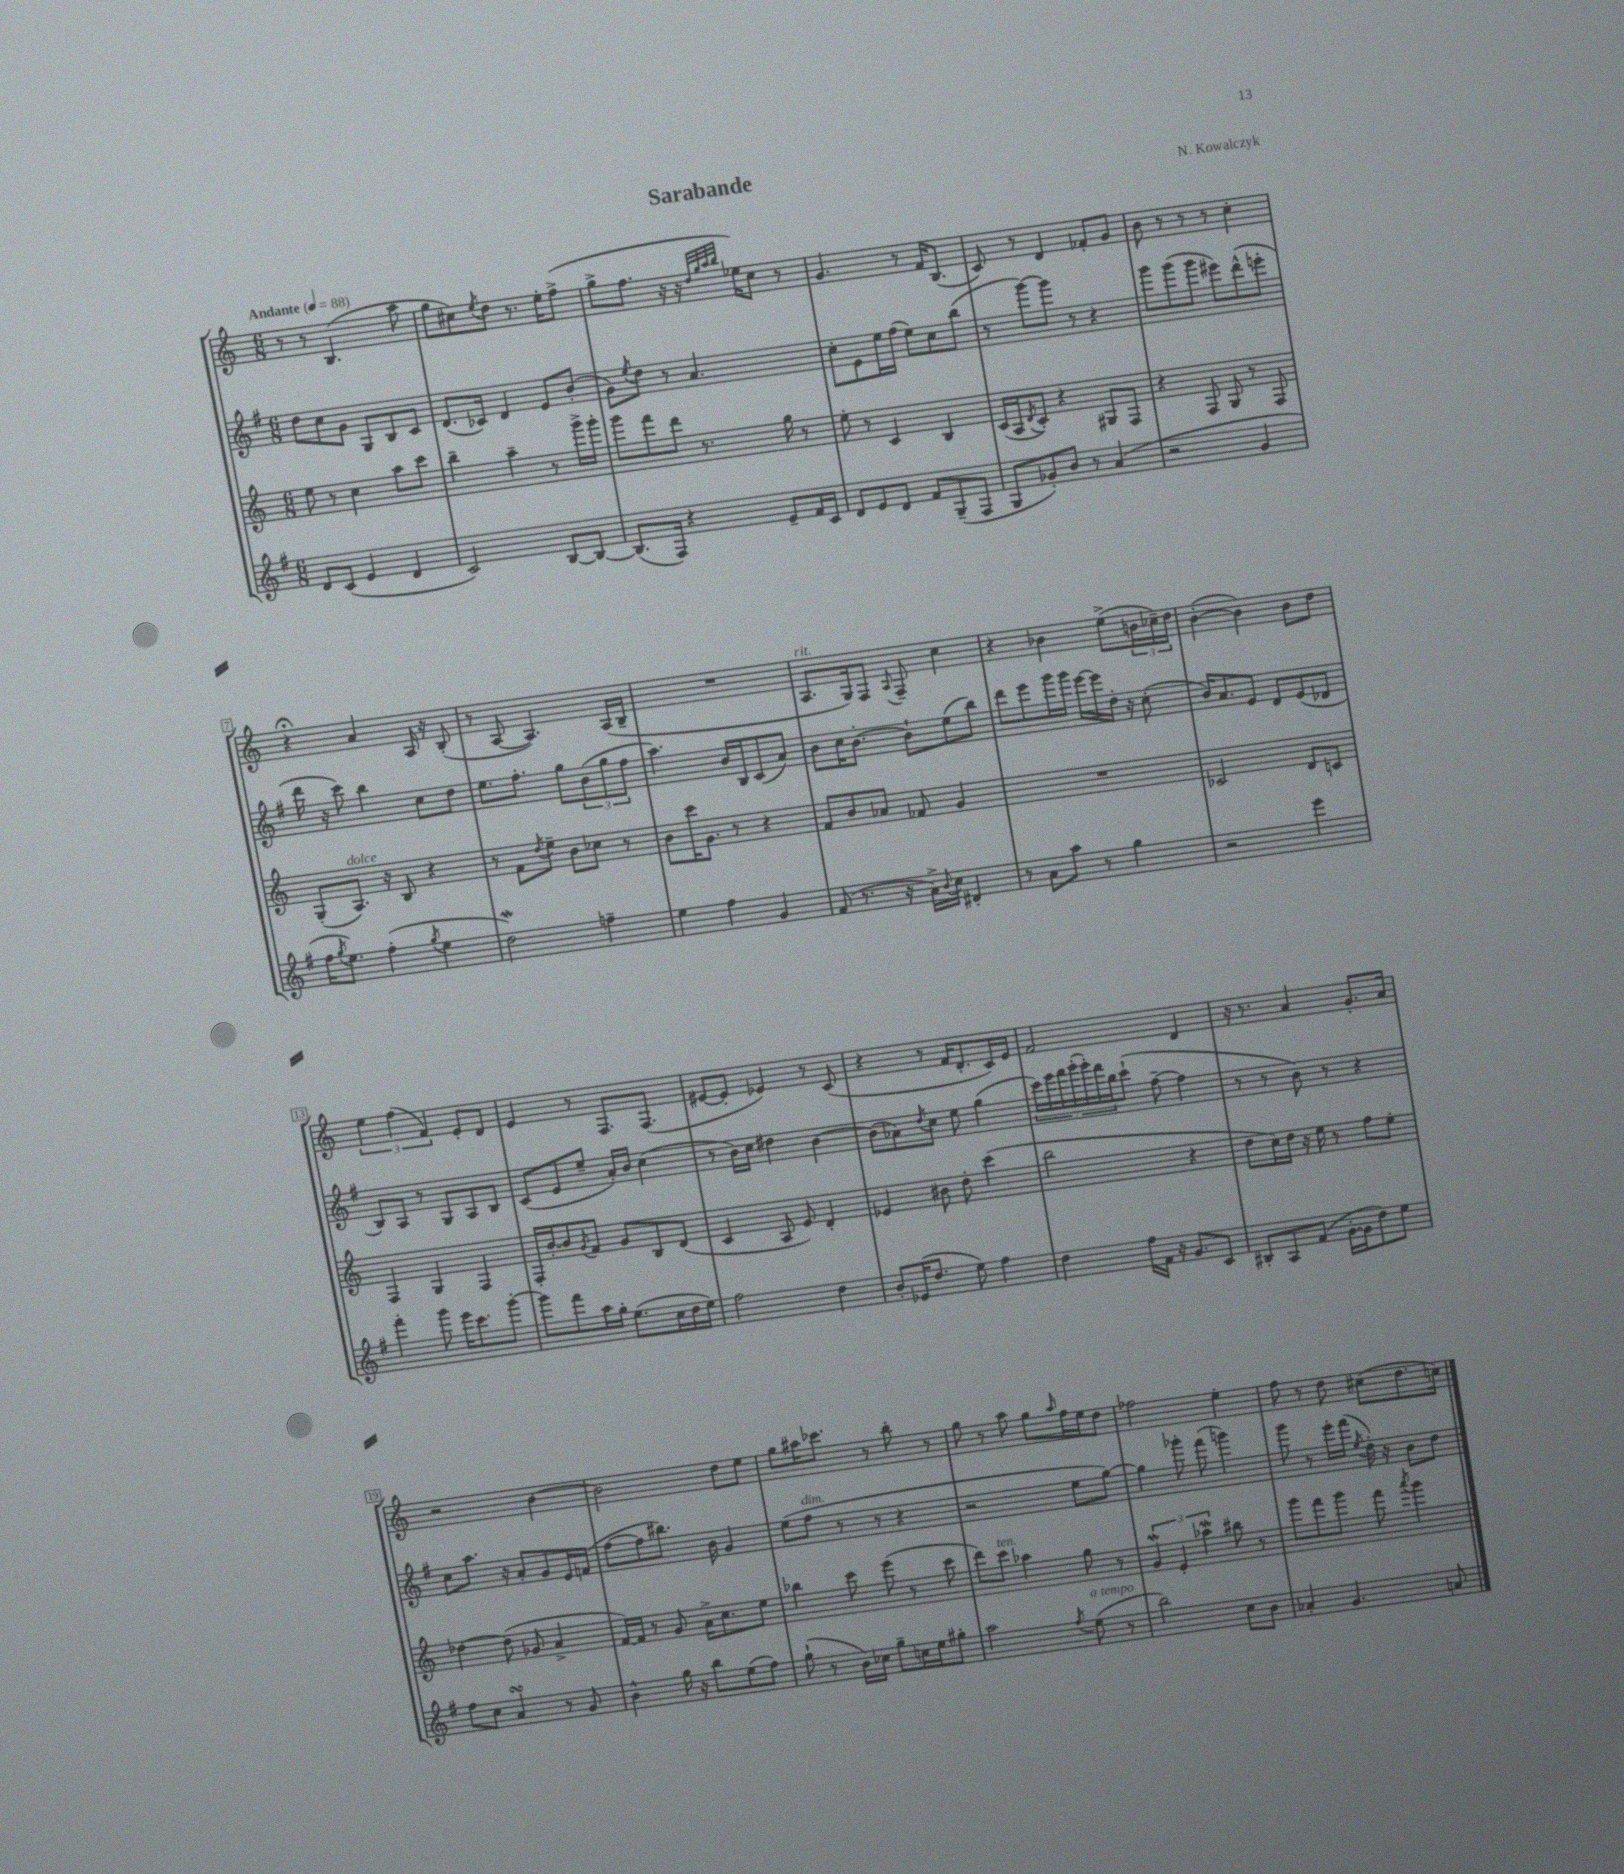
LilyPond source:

\header { title = "Sarabande" composer = "N. Kowalczyk" }
<<
\new StaffGroup <<
\new Staff = "s0" {
    \clef treble \key c \major \numericTimeSignature \time 6/8 \tempo "Andante" 4 = 88
    r8 r8 b4.( a''8 |
    g''8 cis''8) \acciaccatura { e''8 } d''8 r8. e''16-. f''8->( |
    g''8-> f''8. r16 r16 \grace { d''32 g''32 a''32 b''32 } ees''16) c''8 r8 |
    g'4. r8 f'16 b8.( |
    c'8) r8 d'4 fes'8-. g'8 |
    b'8 r8 r8 r8 c''4-. |
    r4\fermata a'4 a16 r16 b8-.( |
    r8 a8~ a4.) a16( b16-- |
    R2. |
    a8.^\markup { \italic "rit." } g16) f8 \appoggiatura { a8 } f8-- c''4 |
    r4 bes'4 e''8->( \tuplet 3/2 { b'16 ces''16--) d''16 } |
    b'4~-.( b'4) b'8 d''8 |
    \tuplet 3/2 { e''4 f''4( f'4) } e'8-. d'8 |
    e'4 r8 f8. f8.( |
    eis'8~ eis'8-. ees'4) r8 c'8( |
    r4 r8 f'16 d'8.-. c'16) e'16 |
    f'2 d'4 |
    r16 r8. a'4 g'8.-. a'16 |
    r2 b'4~ |
    b'2 d''8 e''8 |
    g''8 ais''16 ces'''8. r8 b''8-. r8 |
    g''8 r8 a''8 g''8 \grace { a''16 } f''16 e''16 d''8 |
    fes''2 e''4-. |
    f''8 r8 d''8 cis''8( d''8. c''16) \bar "|." |
}
\new Staff = "s1" {
    \clef treble \key g \major \numericTimeSignature \time 6/8
    d''8 c''8 g'8 g8 b8 c'8 |
    d'8.( ces'16) d'4 e'8 b'8-.( |
    g'8) \acciaccatura { e''8 } d''8 r8 a'4. |
    c''8-. e'8 e''16 fis''16( e''8) c''8 b''8( |
    r8 g'''8~) g'''8 r8 r4 |
    g'''8 g'''8( g'''8 eis'''8) d'''8-^( e'''8-. |
    d'''16 r16 c'''8) b''4 c''8 d''8 |
    e''8. fis''8.-. g''8 \tuplet 3/2 { b'8( g''8 fis''8 } |
    a''4.) b'16 b16 c'8( a'8) |
    b'8 c''16 b'8.~-. b'8-! e''8( b''8) |
    d'''8 e'''8 g'''16 g'''16 e'''16~ e'''16 d''16-. r16 c''8-.( |
    b'16) a'8. e'8 d'8 e'8( des'8 |
    b8) a8 r8 g8 a8 b8 |
    c'8( e'8 e''8-- a'16-.) b'16 c''4( |
    r8 b'16) c''16 dis''4 b'4~ |
    b'8( aes'8) \acciaccatura { d''8 } c''8 e''8 g''4( |
    \tuplet 7/4 { c'''16) e'''16 fis'''16 g'''16-.( g'''16-.) fis'''16 b''16 } c'''8-!( fis''8~-- fis''4 |
    r8 r8 b'8) r8 r4 |
    c''8 a''8. r16 a'8-. g'8 e'16 f'16( |
    fis''8~ fis''8 bis''8.) b'16 g'4 |
    e''8( fis''8^\markup { \italic "dim." } r8 r8 r4 |
    r2 e''8 g''8~) |
    g''4 ges'''8-. fis'''8( g'''4) |
    g'''8 r8 e'''16-. fis'''16( \acciaccatura { e''8 } d''16-.) r16 b'8 d''8 \bar "|." |
}
\new Staff = "s2" {
    \clef treble \key c \major \numericTimeSignature \time 6/8
    e''8 r8 c''4 a''8 c'''8 |
    b''4-- a''4-- r8 g'''16-> g'''16-. |
    g'''8 f'''8 d'''8 r8. g''16 r8 |
    e''8-. r8 c'4 b4 |
    c'16( a16 \acciaccatura { d'8 } c'8-.) r4 gis8 f8 |
    r4 f8 g8 r8 f8 |
    g8-.( a8.^\markup { \italic "dolce" }) r16 b8 r4 |
    r8 f'8 \acciaccatura { d''8 } e''8-- b'8 ces''8 r8 |
    b'8 c'''16 g'8. r8 r4 |
    f'8 b'8 aes'8 fes'8 g'4 |
    R2. |
    ces'2 d'8 c'8 |
    f4 g4 f4 |
    f16-. b'16~-. b'8 \acciaccatura { g'8 } f'8 g'8 b8 d'8( |
    c'4 a8 e'8) d'4-. |
    ees'4 bis'8 d''8-. c'''4( |
    b''2 r4 |
    d''8 c''16) d''16 r16 e''16 r8 f''8 e''8-. |
    des''4~ des''8( ges'8 a'4-> |
    f'16~) f'16 r8 g'8 a'16-> c''8. e''8 |
    bes''4 c'''8 e'''8( r8 c'''8 |
    d'''8) c'''8^\markup { \italic "ten." } aes''4 g''8 r8 |
    \tuplet 3/2 { g'4\mordent e'4-. aes''4\mordent } bis''8 r8 |
    g'''8 f'''8 g'''8 f'''8 \acciaccatura { a'''8 } g'''4 \bar "|." |
}
\new Staff = "s3" {
    \clef treble \key g \major \numericTimeSignature \time 6/8
    d'8 c'8( e'4 d'4 |
    c'2) b8~ b8~ |
    b8.( fis16) r4 e'8-- fis'16 c'16 |
    d'8 e'8 d'8 fis'8 g8--( fis8 |
    g8 ges'8-.) b'8 r8 a'4( |
    r2 g'4 |
    fis''16 \acciaccatura { g''8 } e''8.) fis''4-.( \acciaccatura { g''8 } e''4 |
    d''2\mordent) f''4-- |
    e''4 fis''4 g'4 |
    fis'8( r8. r16 a'16->) \appoggiatura { b'8 } c''16 dis'4-. |
    r8 a'8 a''8 r8 g''4 |
    r2 e'''4 |
    fis'''4-. g'''8 e'''16 c'''8. g'''8~-. |
    g'''8 fis'''8 a''16 g''16-. e''8.( c''16 d''16 e''16) |
    fis''2 d''4 |
    b'8-. ees'16( d''8. e''8) fis''4 |
    d''4 fis''16 fis'16 r16 g'8. c'8 |
    bis8-. a8 fis'8( g'16~-. g'16 d''8) e''8 |
    fis''8 c''8 a'4\turn r8 g'8 |
    b'4-^ g''16 r16 b''8 e''8( fis''8) |
    g''8-!( r8 b'16) ces''16 g''8-- c''16 e''16 gis''8-. |
    a''2 \acciaccatura { fis''8 } e''8^\markup { \italic "a tempo" }( r8 |
    b''2) c''8 b'8 |
    aes'4-. g'4. a'8 \bar "|." |
}
>>
>>
\layout { \context { \Score \override BarNumber.stencil = #(make-stencil-boxer 0.1 0.3 ly:text-interface::print) } }
